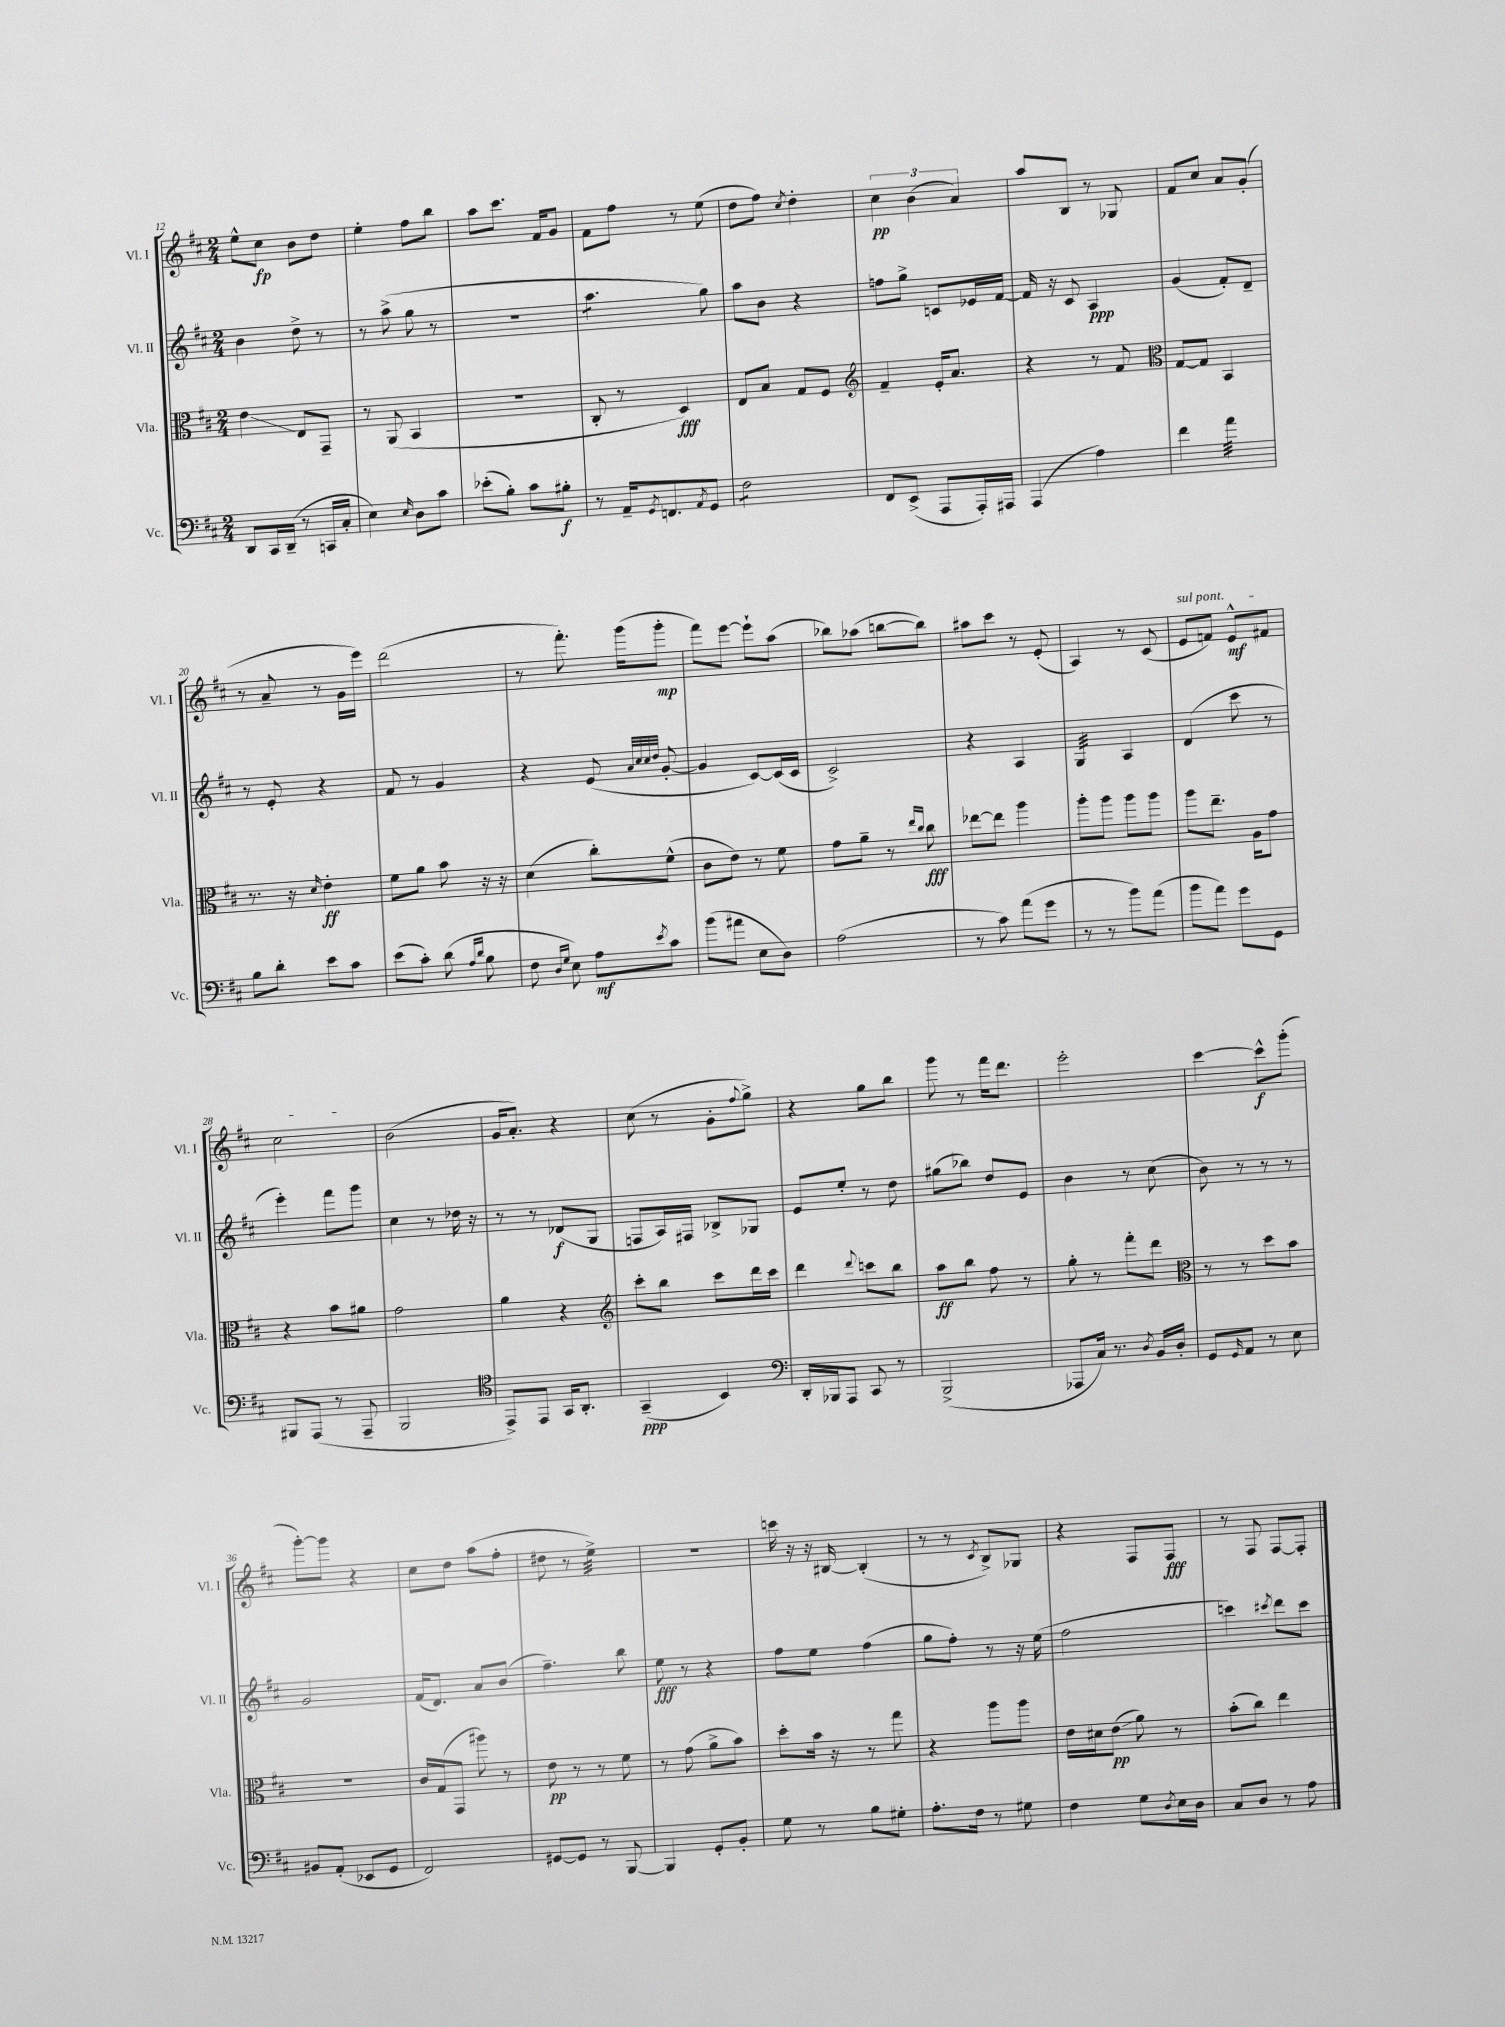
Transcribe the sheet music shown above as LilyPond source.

<<
\new StaffGroup <<
\new Staff = "s0" \with { instrumentName = "Vl. I" shortInstrumentName = "Vl. I" } {
    \clef treble \key d \major \numericTimeSignature \time 2/4
    e''8-^ cis''8\fp b'8 d''8 |
    e''4-. fis''8 b''8 |
    a''8 cis'''8. fis'16 g'8 |
    fis'8 fis''8 r8 e''8( |
    d''8 fis''8) \acciaccatura { cis''8 } d''4-. |
    \tuplet 3/2 { cis''4\pp b'4( a'4) } |
    a''8 b8 r8 ges8 |
    fis'8 cis''8 a'8 g'8-.( |
    r8 a'8-- r8 g'16 e'''16) |
    d'''2( |
    r8 fis'''8.-.) g'''16( g'''8-.\mp |
    fis'''8) e'''8~ e'''8-! a''8( |
    bes''8) aes''8( b''8~ b''8) |
    ais''8 cis'''8 r8 e'8-.( |
    a4) r8 cis'8( |
    \once \override TextSpanner.bound-details.left.text = \markup { \italic "sul pont." } e'8\startTextSpan f'8) e'8-^\mf fis'8 |
    cis''2\stopTextSpan |
    b'2( |
    g'16 a'8.-.) r4 |
    cis''8( r8 g'8-. \appoggiatura { fis''8 } g''8->) |
    r4 g''8 b''8 |
    g'''8 r8 fis'''16 d'''8. |
    e'''2-. |
    cis'''4~ cis'''8-^\f g'''8-.( |
    g'''8~-.) g'''8 r4 |
    cis''8 d''8 a''8( fis''8-. |
    dis''8 r8 e''4:32->) |
    R2 |
    c'''16 r16 r16 bis16~ bis4-.( |
    r8 r8 \acciaccatura { cis'8 } b8->) ges8 |
    r4 fis8 fis8\fff |
    r8 fis8 fis8~ fis8-. \bar "|." |
}
\new Staff = "s1" \with { instrumentName = "Vl. II" shortInstrumentName = "Vl. II" } {
    \clef treble \key d \major \numericTimeSignature \time 2/4
    b'4 d''8-> r8 |
    r8 a''8->( g''8 r8 |
    R2 |
    a''4.:8 g''8) |
    a''8 b'8 r4 |
    f''8 g''8-> c'8 ees'16 fis'16~ |
    fis'16 r16 cis'8 a4\ppp |
    g'4( fis'8-.) d'8-- |
    r8 e'8-. r4 |
    fis'8 r8 g'4 |
    r4 e'8( \grace { a'32 cis''32 cis''32 d''32 } g'8~-. |
    g'4 cis'8~) cis'16( cis'16 |
    cis'2->) |
    r4 a4 |
    g4:32 a4 |
    d'4( cis'''8 r8 |
    e'''4-.) fis'''8 g'''8 |
    cis''4 r8 des''16 r16 |
    r8 r8 des'8\f( g8 |
    f8 a16) fis16 bes8-> ges8 |
    e'8 e''8-. r8 d''8 |
    gis''8( bes''8) d''8 e'8 |
    b'4 r8 cis''8( |
    b'8) r8 r8 r8 |
    g'2 |
    fis'16( d'8.) a'8 b'8( |
    fis''4.--) b''8 |
    e''8\fff r8 r4 |
    fis''8 e''8 fis''4( |
    g''8 fis''8-.) r8 r16 e''16( |
    fis''2 |
    c'''4) \acciaccatura { cis'''8 } d'''8 cis'''8 \bar "|." |
}
\new Staff = "s2" \with { instrumentName = "Vla." shortInstrumentName = "Vla." } {
    \clef alto \key d \major \numericTimeSignature \time 2/4
    e'4\glissando e8 g,8-- |
    r8 a,8( b,4 |
    R2 |
    cis8-. r8 d4\fff) |
    e8 b8 g8 fis8 |
    \clef treble fis'4-- e'16-. a'8. |
    r4 r8 fis'8 |
    \clef alto g8~ g8 b,4 |
    r8. r16 \grace { d'16 } e'4-.\ff |
    fis'8 a'8 b'8 r16 r16 |
    d'4( cis''8-.) fis'8-^( |
    cis'8 e'8) r8 fis'8 |
    g'8 a'8-- r8 \grace { e''16 cis''16 } cis''8\fff |
    ees''8~ ees''8 a''4 |
    a''8-. a''8 a''8 a''8 |
    a''8 e''8.-- a16 g'8 |
    r4 b'8 ais'8 |
    g'2 |
    a'4 r4 |
    \clef treble cis'''8-. b''8 cis'''8 d'''16 cis'''16 |
    d'''4 \appoggiatura { d'''8 } c'''8 b''8 |
    a''8\ff b''8 fis''8 r8 |
    g''8-. r8 fis'''8-. d'''8 |
    \clef alto r8 r8 d''8 b'8 |
    r2 |
    cis'16 g16( g,8 ais''8) r8 |
    e'8\pp r8 r8 fis'8 |
    r8 g'8( a'8-> b'8) |
    d''8-. b'16 r16 r8 g''8 |
    r4 a''8 a''8 |
    e'16 dis'16 e'8\glissando\pp( a'8) r8 |
    b'8-.( cis''8) e''4 \bar "|." |
}
\new Staff = "s3" \with { instrumentName = "Vc." shortInstrumentName = "Vc." } {
    \clef bass \key d \major \numericTimeSignature \time 2/4
    d,8 cis,16 d,16--( r8 c,16 cis16-. |
    e4) \grace { e16 } d8 cis'8 |
    ees'8-.( b8-.) cis'8 bis8-.\f |
    r8 a,16-- \acciaccatura { g,8 } f,8. \acciaccatura { a,8 } g,8 |
    fis2:8 |
    fis,8 e,8->( a,,8 a,,16-.) ais,,16 |
    a,,4( a4) |
    fis'4 a'4:32 |
    b8 d'8-. e'8 cis'8 |
    e'8( cis'8-.) d'8( \grace { a16 d'16 } b8 |
    fis8 \grace { d16 g16 } e8) a8\mf \acciaccatura { e'8 } cis'8 |
    b'8( ais'8 e8 d8) |
    a2( |
    r8 cis'8) a'8( g'8 |
    r8 r8 b'8) a'8( |
    b'8 a'8) g'8 g,8 |
    bis,,8 a,,8( r8 a,,8-- |
    b,,2 |
    \clef tenor e,8->) e,8 g,16 a,8.-. |
    g,4--\ppp( b,4) |
    \clef bass d,16-. bes,,16 a,,8 cis,8 r8 |
    b,,2->( |
    aes,,8 cis16) r8. \acciaccatura { d8 } b,16 d16-. |
    g,8 \grace { g,16 } a,8 r8 e8 |
    bis,8 a,8-.( ees,8 g,8 |
    fis,2) |
    gis,8~ gis,8 r8 b,,8~ |
    b,,4 g,8-. b,8-. |
    g8 r8 b8 gis8-. |
    a8.-. fis16 r8 gis8 |
    fis4 g8 \acciaccatura { d8 } e16 d16 |
    cis8 d8 r8 a8 \bar "|." |
}
>>
>>
\layout { \context { \Score currentBarNumber = #12 } }
